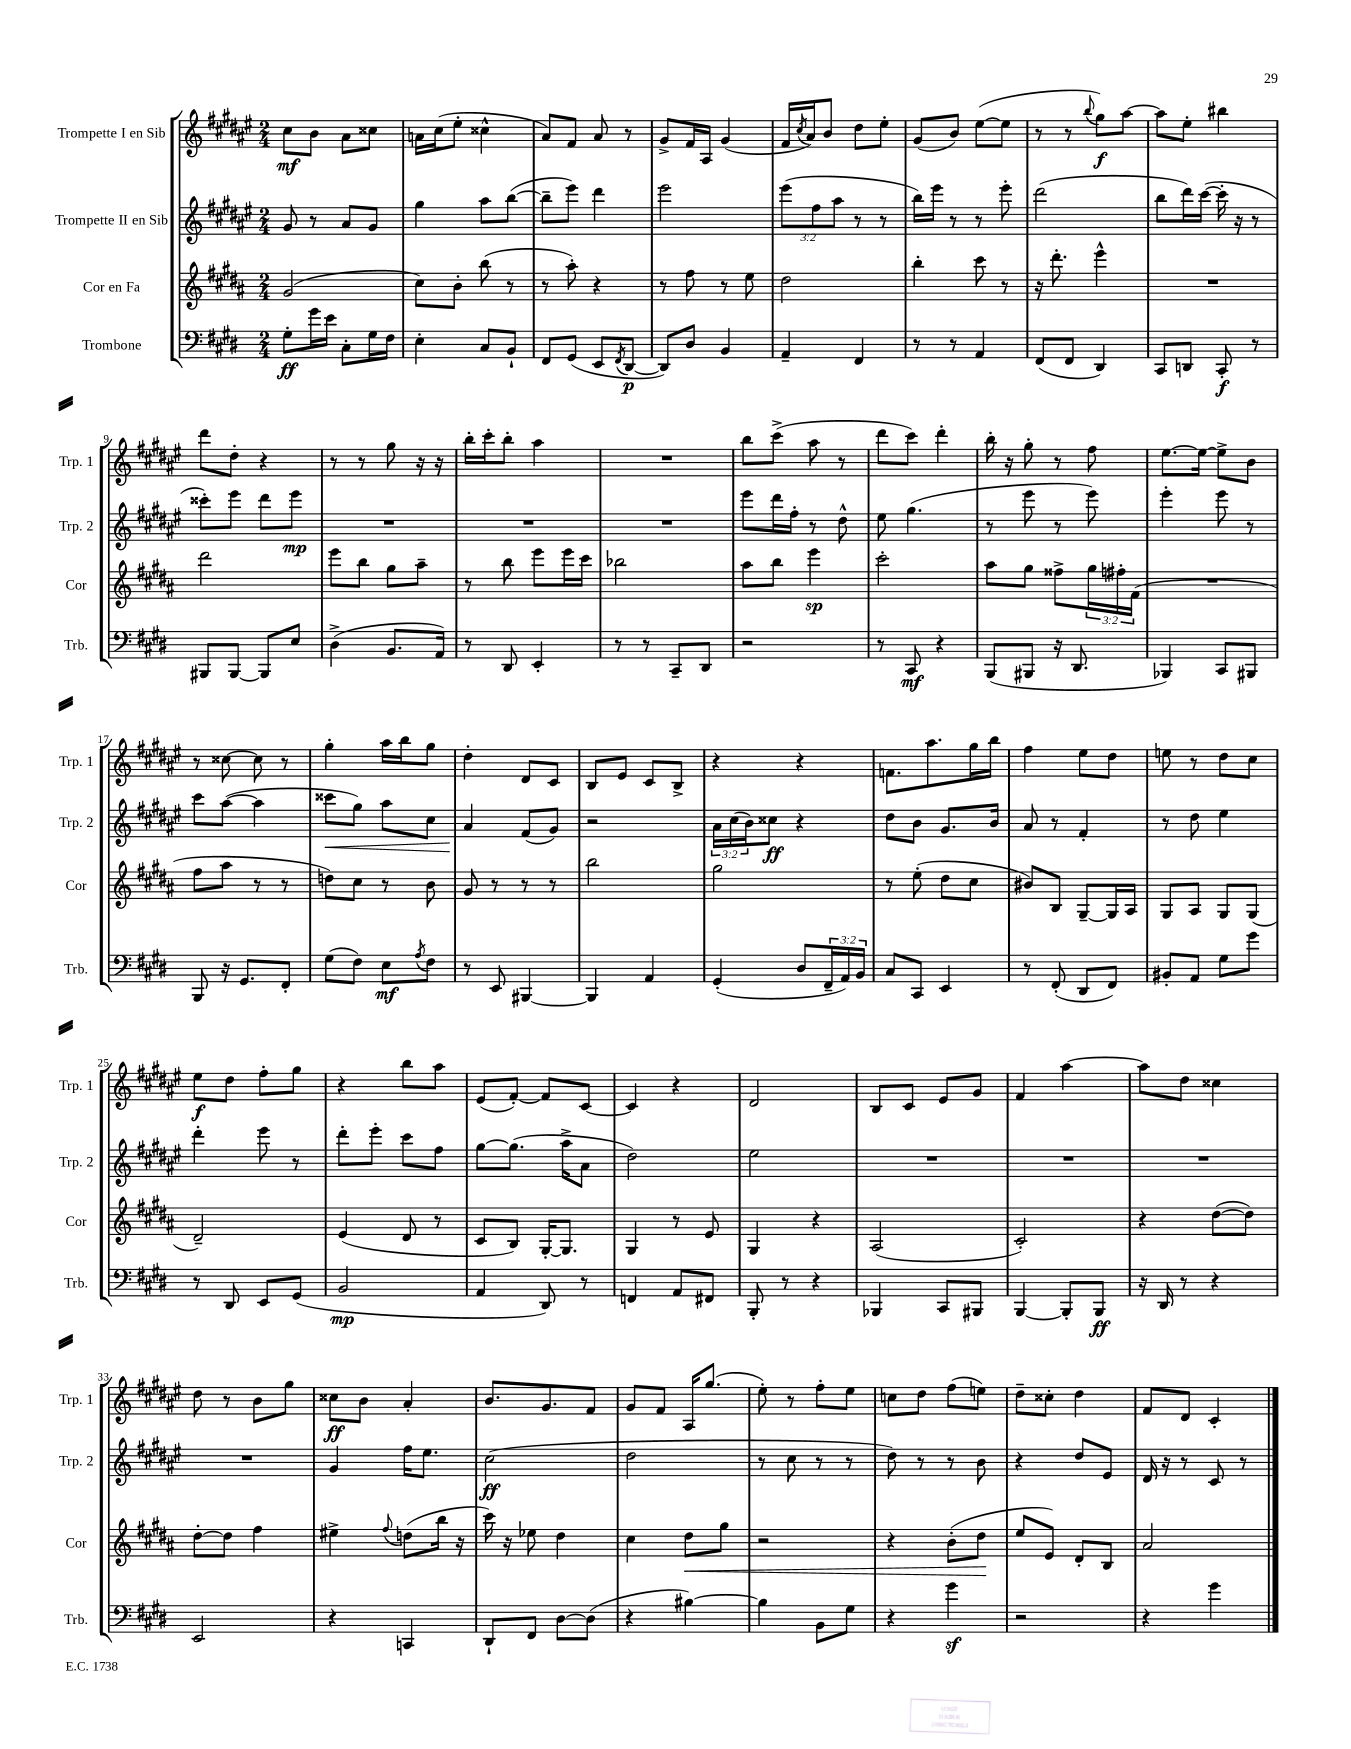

**kern	**kern	**kern	**kern
*staff4	*staff3	*staff2	*staff1
*clefF4	*clefG2	*clefG2	*clefG2
*k[f#c#g#d#]	*k[f#c#g#d#a#]	*k[f#c#g#d#a#e#]	*k[f#c#g#d#a#e#]
*M2/4	*M2/4	*M2/4	*M2/4
8G#'	(2g#	8g#	8cc#
16g#	.	8r	8b
16e	.	.	.
8C#'	.	8a#	8a#
16G#	.	8g#	8cc##
16F#	.	.	.
=	=	=	=
4E'	8cc#)	4gg#	16a
.	.	.	(16cc#
.	8b'	.	8ee#'
8C#	(8bb	8aa#	4cc##^^
8BB`	8r	([8bb	.
=	=	=	=
8FF#	8r	8bb~]	8a#)
(8GG#	8aa#')	8eee#)	8f#
8EE	4r	4ddd#	8a#
8qFF#	.	.	.
[8DD#	.	.	8r
=	=	=	=
8DD#])	8r	2eee#	8g#^
8D#	8ff#	.	16f#
.	.	.	16A#
4BB	8r	.	(4g#
.	8ee	.	.
=	=	=	=
4AA~	2dd#	(12eee#	16f#
.	.	.	8qcc#
.	.	.	16a#)
.	.	12ff#	.
.	.	.	8b
.	.	12aa#	.
4FF#	.	8r	8dd#
.	.	8r	8ee#'
=	=	=	=
8r	4bb'	16bb)	(8g#
.	.	16eee#	.
8r	.	8r	8b)
4AA	8ccc#	8r	([8ee#
.	8r	8eee#'	8ee#]
=	=	=	=
(8FF#	16r	(2ddd#	8r
.	8.ddd#'	.	.
8FF#	.	.	8r
.	.	.	8qqbb
4DD#)	4eee^^	.	8gg#)
.	.	.	[8aa#
=	=	=	=
8CC#	2r	8bb	8aa#]
8DD	.	16ddd#)	8ee#'
.	.	([16ccc#	.
8CC#'	.	16ccc#']	4bb#
.	.	16r	.
8r	.	8r	.
=	=	=	=
8BBB#	2ddd#	8ccc##')	8ddd#
[8BBB#	.	8eee#	8dd#'
8BBB#]	.	8ddd#	4r
8E	.	8eee#	.
=	=	=	=
(4D#^	8eee	2r	8r
.	8bb	.	8r
8.BB	8gg#	.	8gg#
.	8aa#~	.	16r
16AA)	.	.	16r
=	=	=	=
8r	8r	2r	16bb'
.	.	.	16ccc#'
8DD#	8bb	.	8bb'
4EE'	8eee	.	4aa#
.	16eee	.	.
.	16ccc#	.	.
=	=	=	=
8r	2bb-	2r	2r
8r	.	.	.
8CC#~	.	.	.
8DD#	.	.	.
=	=	=	=
2r	8aa#	8eee#	8bb
.	8bb	16ddd#	(8ccc#^
.	.	16ff#'	.
.	4eee	8r	8aa#
.	.	8dd#^^	8r
=	=	=	=
8r	2ccc#'	8ee#	8ddd#
8CC#	.	(4.gg#	8ccc#)
4r	.	.	4ddd#'
=	=	=	=
(8BBB	8aa#	8r	16bb'
.	.	.	16r
8BBB#	8gg#	8eee#	8gg#'
16r	8ff##^	8r	8r
8.DD#	.	.	.
.	24gg#	8eee#)	8ff#
.	24ff#'	.	.
.	(24f#	.	.
=	=	=	=
4BBB-)	2r	4eee#'	[8.ee#
.	.	.	16ee#_
8CC#	.	8eee#	8ee#^]
8BBB#	.	8r	8b
=	=	=	=
8BBB	8ff#	8ccc#	8r
16r	8aa#	([8aa#	[8cc##
8.GG#	.	.	.
.	8r	4aa#]	8cc##]
8FF#'	8r	.	8r
=	=	=	=
(8G#	8dd)	8ccc##	4gg#'
8F#)	8cc#	8gg#)	.
8E	8r	8aa#	16aa#
.	.	.	16bb
8qA	.	.	.
8F#	8b	8cc#	8gg#
=	=	=	=
8r	8g#	4a#	4dd#'
8EE	8r	.	.
[4BBB#	8r	(8f#	8d#
.	8r	8g#)	8c#
=	=	=	=
4BBB#]	2bb	2r	8B
.	.	.	8e#
4AA	.	.	8c#
.	.	.	8B^
=	=	=	=
(4GG#'	2gg#	24a#	4r
.	.	(24cc#	.
.	.	24b)	.
.	.	8cc##	.
8D#	.	4r	4r
24FF#~	.	.	.
24AA)	.	.	.
24BB	.	.	.
=	=	=	=
8C#	8r	8dd#	8.f
8CC#	(8ee'	8b	.
.	.	.	8.aa#
4EE	8dd#	8.g#	.
.	8cc#	.	16gg#
.	.	16b	16bb
=	=	=	=
8r	8b#)	8a#	4ff#
(8FF#'	8B	8r	.
8DD#	[8G#~	4f#'	8ee#
8FF#)	16G#]	.	8dd#
.	16A#	.	.
=	=	=	=
8BB#'	8G#	8r	8ee
8AA	8A#	8dd#	8r
8G#	8G#	4ee#	8dd#
8g#	(8G#	.	8cc#
=	=	=	=
8r	2d#~)	4ddd#'	8ee#
8DD#	.	.	8dd#
8EE	.	8eee#	8ff#'
(8GG#	.	8r	8gg#
=	=	=	=
2BB	(4e	8ddd#'	4r
.	.	8eee#'	.
.	8d#	8ccc#	8bb
.	8r	8ff#	8aa#
=	=	=	=
4AA	8c#	[8gg#	(8e#
.	8B)	(8.gg#]	[8f#')
8DD#)	[16G#'	.	8f#]
.	8.G#]	16aa#^	.
8r	.	8a#	[8c#
=	=	=	=
4FF	4G#	2dd#)	4c#]
8AA	8r	.	4r
8FF#	8e	.	.
=	=	=	=
8BBB'	4G#	2ee#	2d#
8r	.	.	.
4r	4r	.	.
=	=	=	=
4BBB-	(2A#	2r	8B
.	.	.	8c#
8CC#	.	.	8e#
8BBB#	.	.	8g#
=	=	=	=
[4BBB	2c#')	2r	4f#
8BBB']	.	.	[4aa#
8BBB	.	.	.
=	=	=	=
16r	4r	2r	8aa#]
16DD#	.	.	.
8r	.	.	8dd#
4r	([8dd#	.	4cc##
.	8dd#])	.	.
=	=	=	=
2EE	[8dd#'	2r	8dd#
.	8dd#]	.	8r
.	4ff#	.	8b
.	.	.	8gg#
=	=	=	=
4r	4ee#^	4g#	8cc##
.	.	.	8b
.	8qqff#	.	.
4CC	(8dd	16ff#	4a#'
.	.	8.ee#	.
.	16bb	.	.
.	16r	.	.
=	=	=	=
8DD#`	16ccc#)	(2cc#	8.b
.	16r	.	.
8FF#	8ee-	.	.
.	.	.	8.g#
[8D#	4dd#	.	.
(8D#]	.	.	8f#
=	=	=	=
4r	4cc#	2dd#	8g#
.	.	.	8f#
[4B#)	8dd#	.	16A#
.	.	.	(8.gg#
.	8gg#	.	.
=	=	=	=
4B#]	2r	8r	8ee#')
.	.	8cc#	8r
8BB	.	8r	8ff#'
8G#	.	8r	8ee#
=	=	=	=
4r	4r	8dd#)	8cc
.	.	8r	8dd#
4g#	(8b'	8r	(8ff#
.	8dd#	8b	8ee)
=	=	=	=
2r	8ee	4r	8dd#~
.	8e)	.	8cc##'
.	8d#'	8dd#	4dd#
.	8B	8e#	.
=	=	=	=
4r	2a#	16d#	8f#
.	.	16r	.
.	.	8r	8d#
4g#	.	8c#	4c#'
.	.	8r	.
==	==	==	==
*-	*-	*-	*-
